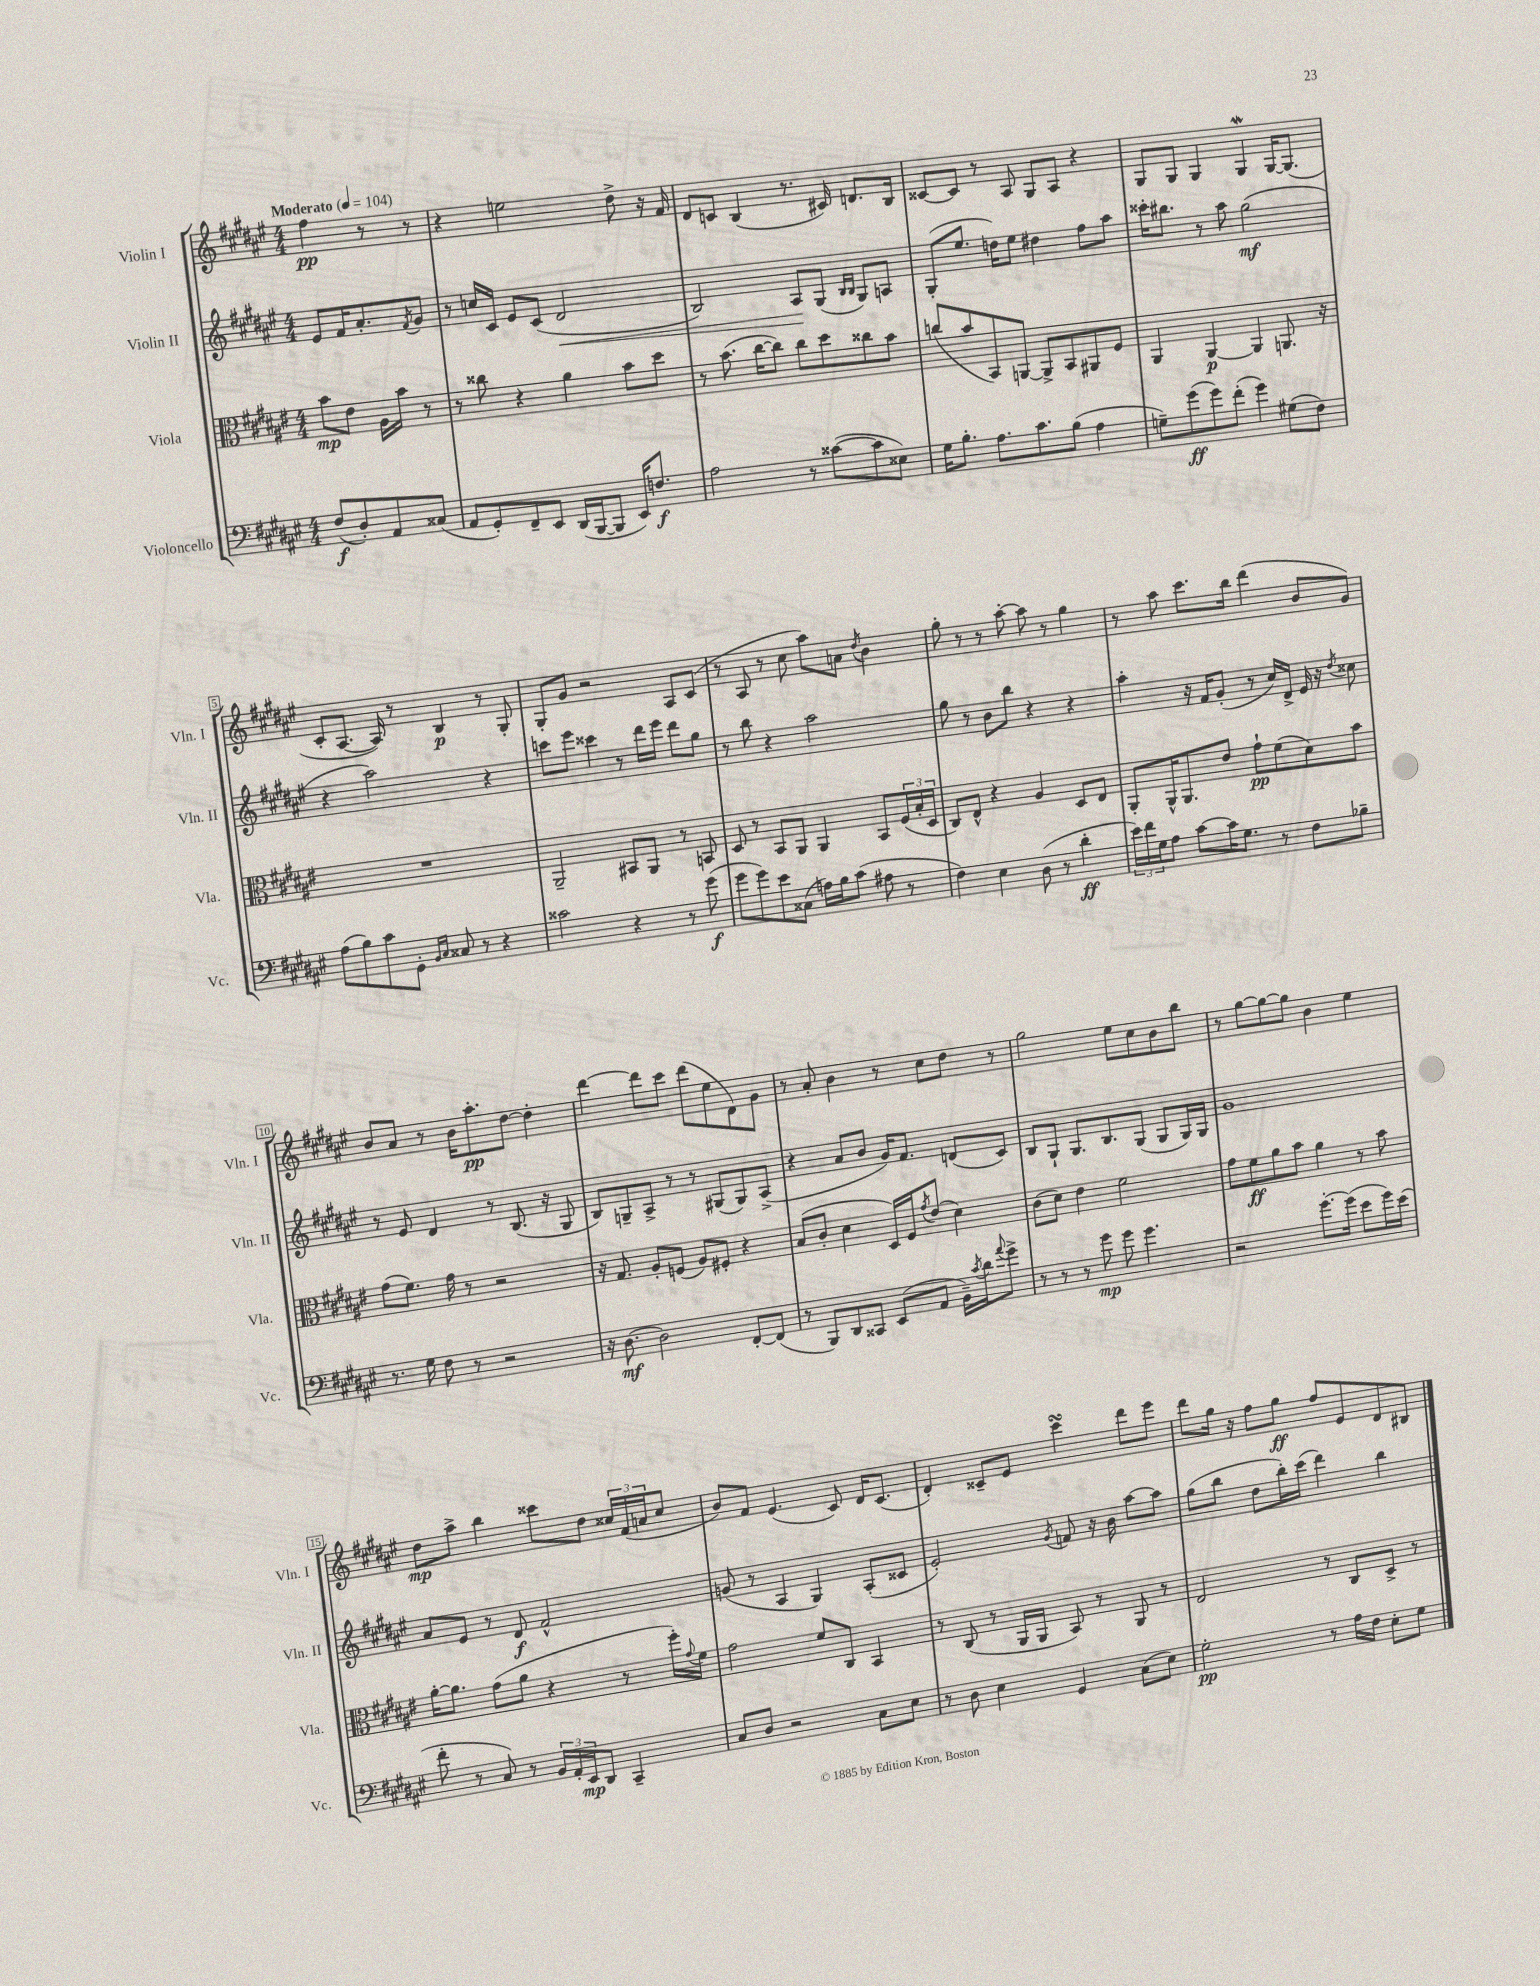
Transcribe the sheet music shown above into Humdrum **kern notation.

**kern	**dynam	**kern	**dynam	**kern	**dynam	**kern	**dynam
*part4	*part4	*part3	*part3	*part2	*part2	*part1	*part1
*staff4	*staff4	*staff3	*staff3	*staff2	*staff2	*staff1	*staff1
*I"Violoncello	*	*I"Viola	*	*I"Violin II	*	*I"Violin I	*
*I'Vc.	*	*I'Vla.	*	*I'Vln. II	*	*I'Vln. I	*
*clefF4	*	*clefC3	*	*clefG2	*	*clefG2	*
*k[f#c#g#d#a#e#]	*	*k[f#c#g#d#a#e#]	*	*k[f#c#g#d#a#e#]	*	*k[f#c#g#d#a#e#]	*
*M4/4	*	*M4/4	*	*M4/4	*	*M4/4	*
*MM104	*	*MM104	*	*MM104	*	*MM104	*
=	=	=	=	=	=	=	=
!	!	!	!	!	!	!LO:TX:a:B:t=Moderato	!
(8F#/L	f	8b\L	mp	8e#/L	.	4ff#\	pp
8D#'/)	.	8e#\J	.	16f#/K	.	.	.
.	.	.	.	8.a#'/	.	.	.
8AA#/	.	16A#\LL	.	.	.	8r	.
.	.	16b\JJ	.	.	.	.	.
.	.	.	.	8qf#/	.	.	.
(8C##X/J	.	8r	.	8g#/J	.	8r	.
=1	=1	=1	=1	=1	=1	=1	=1
8AA#/L	.	8r	.	8r	.	4r	.
8GG#'/)	.	8cc##X\	.	16ccn/LL	.	.	.
.	.	.	.	16c#/JJ	.	.	.
8FF#~/	.	4r	.	8e#/L	.	2een\	.
8EE#/J	.	.	.	(8c#/J	.	.	.
!	!	!	!	!	!LO:HP:b	!	!
(16DD#/LL	.	4a#\	.	2d#/	<	.	.
[16BBB/J	.	.	.	.	.	.	.
8BBB/J]	.	.	.	.	.	.	.
16EE#/KL)	.	8b\L	.	.	.	8dd#^\	.
8.Fn/J	f	.	.	.	.	.	.
.	.	8dd#\J	.	.	.	16r	.
.	.	.	.	.	.	16f#/	.
=2	=2	=2	=2	=2	=2	=2	=2
2A#\	.	8r	.	2B/)	.	8d#/L	.
.	.	(8.b\	.	.	.	8cn/J	.
.	.	.	.	.	.	(4B/	.
.	.	[16cc#\KL	.	.	.	.	.
.	.	8cc#\J])	.	.	.	.	.
8r	.	8cc#\L	.	8A#/L	.	8.r	.
([8c##X\L	.	8dd#\	.	(8G#/J	[	.	.
.	.	.	.	.	.	16c#X/)	.
.	.	.	.	16qqB/LL	.	.	.
.	.	.	.	16qqB/JJ	.	.	.
8c##\]	.	8cc##X\	.	8G#/L)	.	8.dn/L	.
8E##X\J)	.	8b\J	.	8An/J	.	.	.
.	.	.	.	.	.	16B/Jk	.
=3	=3	=3	=3	=3	=3	=3	=3
16G#\KL	.	(8ccn/L	.	(8G#'/L	.	[8c##X/L	.
8.B'\J	.	.	.	.	.	.	.
.	.	8b/	.	8.ee#/J	.	8c##/J]	.
8.A#\L	.	8BB/)	.	.	.	8r	.
.	.	.	.	16ddn\KL)	.	.	.
.	.	[8AAn/J	.	8ee#\J	.	8A#/	.
8.c#\	.	.	.	.	.	.	.
.	.	8AA^/L]	.	4dd#X\	.	8G#/L	.
(8B\J	.	8BB/	.	.	.	8A#/J	.
4A#\	.	8AA#X/	.	8ff#\L	.	4r	.
.	.	8F#/J	.	8aa#\J	.	.	.
=4	=4	=4	=4	=4	=4	=4	=4
8Gn~\L)	.	4AA#/	.	16ccc##X'\KL	.	8G#/L	.
.	.	.	.	8.bb#X\J	.	.	.
(8g#\	ff	.	.	.	.	8G#/J	.
8g#\)	.	[4AA#/	p	8r	.	4G#/	.
(8f#'\J	.	.	.	8aa#\	.	.	.
4g#\)	.	4AA#/]	.	(2gg#\	mf	4G#W/	.
(8G#X\L	.	8.AAn/	.	.	.	[16G#/KL	.
.	.	.	.	.	.	(8.G#/J]	.
8F#\J)	.	.	.	.	.	.	.
.	.	16r	.	.	.	.	.
!!LO:LB:g=z
=5	=5	=5	=5	=5	=5	=5	=5
(8A#\L	.	1r	.	4r	.	8c#'/L	.
8B\)	.	.	.	.	.	[8.A#/J	.
8c#\	.	.	.	2aa#\)	.	.	.
.	.	.	.	.	.	16A#/])	.
8GG#'\J	.	.	.	.	.	8r	.
16qqBB/LL	.	.	.	.	.	.	.
16qqC#/JJ	.	.	.	.	.	.	.
8C##X/	.	.	.	.	.	4B/	p
8r	.	.	.	.	.	.	.
4r	.	.	.	4r	.	8r	.
.	.	.	.	.	.	8G#'/	.
=6	=6	=6	=6	=6	=6	=6	=6
2c##X\	.	2AA#~/	.	8cccn\L	.	8G#'/L	.
.	.	.	.	8eee#\J	.	8g#/J	.
.	.	.	.	4ccc##X\	.	2r	.
4r	.	8BB#X/L	.	8r	.	.	.
.	.	8AA#/J	.	16ddd#\LL	.	.	.
.	.	.	.	16eee#\JJ	.	.	.
8r	.	8r	.	8ddd#\L	.	8A#/L	.
(8g#\	f	8BBn/	.	8gg#\J	.	(8c#/J	.
=7	=7	=7	=7	=7	=7	=7	=7
8g#\L	.	8D#/	.	8r	.	8r	.
8g#\)	.	8r	.	8bb\	.	8A#/	.
8e#\	.	8BB/L	.	4r	.	8r	.
(8C##X\J	.	8AA#/J	.	.	.	8cc#\	.
16An\LL)	.	4AA#/	.	2aa#\	.	8aa#\L)	.
16B\J	.	.	.	.	.	.	.
(8c#\J	.	.	.	.	.	8an\J	.
.	.	.	.	.	.	8qdd#/	.
8A#X\	.	8BB/L	.	.	.	4b\	.
8r	.	(24F#/L	.	.	.	.	.
.	.	24B'/	.	.	.	.	.
.	.	24D#/JJ	.	.	.	.	.
=8	=8	=8	=8	=8	=8	=8	=8
4F#\)	.	8C#/L)	.	8gg#\	.	8gg#'\	.
.	.	8E#^^/J	.	8r	.	8r	.
4E#\	.	4r	.	8b\L	.	8r	.
.	.	.	.	8bb\J	.	[8aa#'\	.
(8D#\	.	4A#/	.	4r	.	8aa#\]	.
8r	.	.	.	.	.	8r	.
4d#'\	ff	8D#/L	.	4r	.	4gg#\	.
.	.	8E#/J	.	.	.	.	.
=9	=9	=9	=9	=9	=9	=9	=9
24e#\LL)	.	8AA#'/L	.	4aa#'\	.	8r	.
24f#\	.	.	.	.	.	.	.
24G#\J	.	.	.	.	.	.	.
8A#\J	.	16AA#^^/K	.	.	.	8aa#\	.
.	.	8.AA#/	.	.	.	.	.
[8c#\L	.	.	.	16r	.	8.ccc#\L	.
.	.	.	.	16f#/KL	.	.	.
16c#\K]	.	8e#/J	.	(8g#'/J	.	.	.
8.G#\J	.	.	.	.	.	16bb\Jk	.
.	.	8g#`\L	pp	8r	.	(4ddd#\	.
8r	.	(8f#\	.	16cc#/LL)	.	.	.
.	.	.	.	16d#^/JJ	.	.	.
8F#\L	.	8d#\)	.	16e#/	.	8b/L	.
.	.	.	.	16r	.	.	.
.	.	.	.	8qdd#/	.	.	.
8B-X~\J	.	8b\J	.	8cc##X\	.	8g#/J)	.
!!LO:LB:g=z
=10	=10	=10	=10	=10	=10	=10	=10
8.r	.	(8g#\L	.	8r	.	8b/L	.
.	.	8.f#\J)	.	8e#/	.	8a#/J	.
16G#\	.	.	.	.	.	.	.
8F#\	.	.	.	4d#/	.	8r	.
.	.	16g#\	.	.	.	.	.
8r	.	8r	.	.	.	16b\KL	.
.	.	.	.	.	.	8.aa#'\	pp
2r	.	2r	.	8r	.	.	.
.	.	.	.	(8.B/	.	[8dd#\J	.
.	.	.	.	.	.	4dd#'\]	.
.	.	.	.	16r	.	.	.
.	.	.	.	8G#/	.	.	.
=11	=11	=11	=11	=11	=11	=11	=11
16r	.	16r	.	8B/L)	.	[4ddd#\	.
[8.D#\	mf	8.G#/	.	.	.	.	.
.	.	.	.	8Gn~/	.	.	.
2D#\]	.	8A#'/L	.	8A#^/J	.	8ddd#\L]	.
.	.	(8Fn/J	.	8r	.	8ccc#\J	.
.	.	8A#/L)	.	8r	.	(8ddd#\L	.
.	.	8F#X'/J	.	(8G#X/L	.	8ee#\	.
[8FF#'/L	.	4r	.	8G#/)	.	8d#\)	.
(8FF#/J]	.	.	.	(8A#^/J	.	8g#\J	.
=12	=12	=12	=12	=12	=12	=12	=12
8r	.	(8B/L	.	4r	.	8r	.
8BBB/L)	.	8c#'/J	.	.	.	8a#'/	.
8DD#/	.	4d#\	.	8a#/L	.	4b\	.
8CC##X/J	.	.	.	8b/J	.	.	.
(8EE#/L	.	16D#/LL)	.	16g#/KL)	.	8r	.
.	.	16F#/J	.	8.f#/J	.	.	.
.	.	8qg#/	.	.	.	.	.
8AA#/J	.	(8e#/J	.	.	.	8cc#\L	.
16BB~\LL)	.	4d#\)	.	(8dn/L	.	8dd#\J	.
8qc#/	.	.	.	.	.	.	.
16d#\J	.	.	.	.	.	.	.
8qqa#/	.	.	.	.	.	.	.
8g#^\J	.	.	.	8c#/J)	.	8r	.
=13	=13	=13	=13	=13	=13	=13	=13
8r	.	(8c#\L	.	8B/L	.	2gg#\	.
8r	.	8d#\J)	.	8G#`/J	.	.	.
8r	.	4e#\	.	8.G#/L	.	.	.
8g#\	mp	.	.	.	.	.	.
.	.	.	.	8.B/	.	.	.
8g#\	.	2f#\	.	.	.	8ee#\L	.
4.g#\	.	.	.	(8G#/J	.	8cc#\	.
.	.	.	.	8G#/L	.	8b\	.
.	.	.	.	16G#/L)	.	8bb\J	.
.	.	.	.	16G#/JJ	.	.	.
=14	=14	=14	=14	=14	=14	=14	=14
2r	.	8g#\L	.	1g#	.	8r	.
.	.	8f#\	ff	.	.	[8gg#\L	.
.	.	8a#\	.	.	.	8gg#\_	.
.	.	8b\J	.	.	.	8gg#\J]	.
[8.g#'\L	.	4a#\	.	.	.	4b\	.
(16g#\Jk]	.	.	.	.	.	.	.
8e#\L	.	8r	.	.	.	4ee#\	.
16g#\L)	.	8b\	.	.	.	.	.
(16e#\JJ	.	.	.	.	.	.	.
!!LO:LB:g=z
=15	=15	=15	=15	=15	=15	=15	=15
8f#'\	.	[16a#'\KL	.	8a#/L	.	8dd#\L	mp
.	.	8.a#\J]	.	.	.	.	.
8r	.	.	.	8e#/J	.	8aa#^\J	.
8C#/)	.	(8g#\L	.	8r	.	4bb\	.
8r	.	8a#\J	.	8d#/	f	.	.
24BB/LL	.	4r	.	2f#^^/	.	8ccc##X\L	.
24AA#'/	.	.	.	.	.	.	.
24EE#/J	mp	.	.	.	.	.	.
8DD#/J	.	.	.	.	.	8dd#\J	.
4CC#~/	.	8r	.	.	.	24cc##X/LL	.
.	.	.	.	.	.	(24f#/	.
.	.	.	.	.	.	24an/J	.
.	.	16ff#'\LL)	.	.	.	8cc##/J	.
.	.	8qqg#/	.	.	.	.	.
.	.	16f#\JJ	.	.	.	.	.
=16	=16	=16	=16	=16	=16	=16	=16
8C#/L	.	2g#\	.	(8gn/	.	8b/L)	.
8D#/J	.	.	.	8r	.	8f#/J	.
2r	.	.	.	4A#/	.	(4.e#/	.
.	.	8f#/L	.	4G#/)	.	.	.
.	.	8C#/J	.	.	.	8c#/)	.
8C#\L	.	4BB/	.	(8A#'/L	.	16d#/KL	.
.	.	.	.	.	.	(8.c#/J	.
8E#\J	.	.	.	8c##X/J	.	.	.
=17	=17	=17	=17	=17	=17	=17	=17
8r	.	8r	.	2e#'/)	.	4d#'/)	.
8D#\	.	(8C#/	.	.	.	.	.
4E#\	.	8r	.	.	.	8c##X~/L	.
.	.	16AA#/LL	.	.	.	8e#/J	.
.	.	16AA#/JJ	.	.	.	.	.
.	.	.	.	8qg#/	.	.	.
4GG#/	.	8BB/)	.	8fn/	.	4ccc#sSSS\	.
.	.	8r	.	16r	.	.	.
.	.	.	.	16b\	.	.	.
(8C#\L	.	8AA#/	.	[8aa#\L	.	8ddd#\L	.
8E#\J)	.	8r	.	8aa#\J]	.	8eee#\J	.
=18	=18	=18	=18	=18	=18	=18	=18
2G#'\	pp	2E#/	.	(8gg#\L	.	8ddd#\L	.
.	.	.	.	8bb\J	.	16gg#\Jk	.
.	.	.	.	.	.	16r	.
.	.	.	.	8dd#\L	.	8ff#\L	.
.	.	.	.	16bb'\L)	.	8gg#\J	ff
.	.	.	.	(16ccc#\JJ	.	.	.
8r	.	8r	.	4ddd#\)	.	8ff#/L	.
16A#\LL	.	8C#/L	.	.	.	8e#/	.
16F#\JJ	.	.	.	.	.	.	.
8E#'\L	.	8D#^/J	.	4bb\	.	8d#/	.
8G#\J	.	8r	.	.	.	8B#X/J	.
==	==	==	==	==	==	==	==
*-	*-	*-	*-	*-	*-	*-	*-
